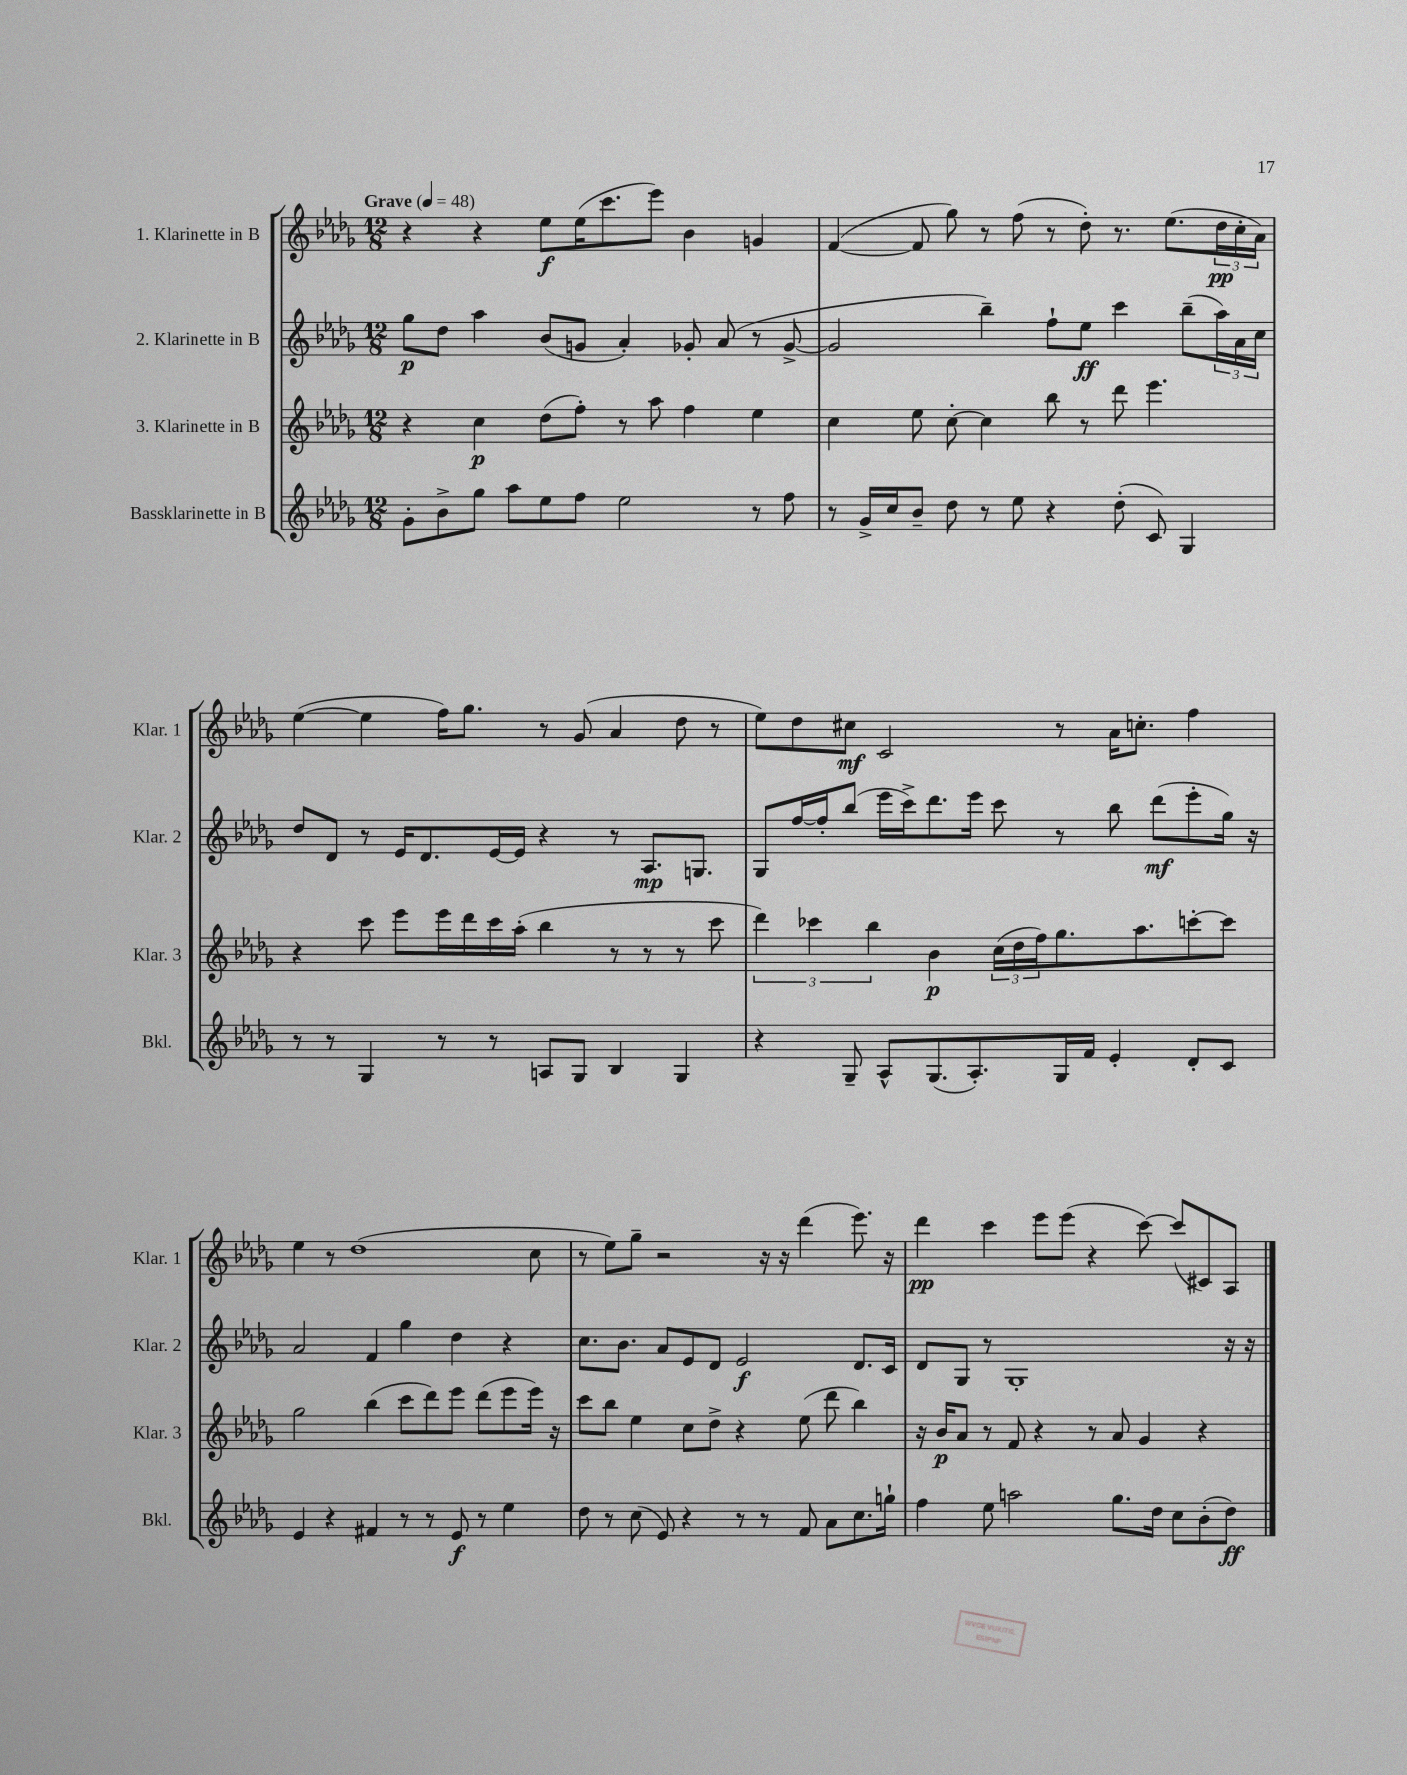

**kern	**kern	**kern	**kern
*staff4	*staff3	*staff2	*staff1
*clefG2	*clefG2	*clefG2	*clefG2
*k[b-e-a-d-g-]	*k[b-e-a-d-g-]	*k[b-e-a-d-g-]	*k[b-e-a-d-g-]
*M12/8	*M12/8	*M12/8	*M12/8
*MM48	*MM48	*MM48	*MM48
8g-'\L	4r	8gg-\L	4r
8b-^\	.	8dd-\J	.
8gg-\J	4cc\	4aa-\	4r
8aa-\L	.	.	.
8ee-\	(8dd-\L	(8b-/L	8ee-\L
8ff\J	8ff'\J)	8g/J	(16ee-\K
.	.	.	8.ccc\
2ee-\	8r	4a-'/)	.
.	8aa-\	.	8eee-\J)
.	4ff\	8g-'/	4b-\
.	.	(8a-/	.
8r	4ee-\	8r	4g/
8ff\	.	[8g-^/	.
=	=	=	=
8r	4cc\	2g-/]	([4f/
16g-^/LL	.	.	.
16cc/J	.	.	.
8b-~/J	8ee-\	.	8f/]
8dd-\	[8cc'\	.	8gg-\)
8r	4cc\]	4bb-~\)	8r
8ee-\	.	.	(8ff\
4r	8bb-\	8ff`\L	8r
.	8r	8ee-\J	8dd-'\)
(8dd-'\	8ddd-\	4ccc\	8.r
8c/)	4.eee-\	.	.
.	.	.	(8.ee-\L
4G-/	.	(8bb-~\L	.
.	.	24aa-\L)	24dd-\L
.	.	24a-\	24cc'\
.	.	24cc\JJ	24a-\JJ)
=	=	=	=
8r	4r	8dd-/L	([4ee-\
8r	.	8d-/J	.
4G-/	8ccc\	8r	4ee-\]
.	8eee-\L	16e-/LK	.
.	.	8.d-/	.
8r	16eee-\L	.	16ff\LK)
.	16ddd-\	.	8.gg-\J
8r	16ccc\	[16e-/L	.
.	(16aa-'\JJ	16e-/]JJ	.
8A/L	4bb-\	4r	8r
8G-/J	.	.	(8g-/
4B-/	8r	8r	4a-/
.	8r	8.A-/L	.
4G-/	8r	.	8dd-\
.	.	8.G/J	.
.	8ccc\	.	8r
=	=	=	=
4r	6ddd-\)	8G-/L	8ee-\L)
.	.	[16ff/L	8dd-\
.	6ccc-\	.	.
.	.	16ff'/]J	.
8G-~/	.	(8bb-/J	8cc#\J
.	6bb-\	.	.
8A-^^/L	.	16eee-\LL	2c/
.	.	16ccc^\J)	.
(8.G-/	4b-\	8.ddd-\	.
8.A-'/)	.	16eee-\Jk	.
.	(24cc\LL	8ccc\	.
.	24dd-\	.	.
.	24ff\J)	.	.
16G-/L	8.gg-\	8r	8r
16f/JJ	.	.	.
4e-'/	.	8bb-\	16a-\LK
.	8.aa-\	.	8.cc'\J
.	.	(8ddd-\L	.
8d-'/L	[8ccc'\	8eee-'\	4ff\
8c/J	8ccc\]J	16gg-\Jk)	.
.	.	16r	.
=	=	=	=
4e-/	2gg-\	2a-/	4ee-\
4r	.	.	8r
.	.	.	(1dd-
4f#/	(4bb-\	4f/	.
8r	8ccc\L	4gg-\	.
8r	8ddd-\)	.	.
8e-/	8eee-\J	4dd-\	.
8r	(8ddd-\L	.	.
4ee-\	8eee-\	4r	.
.	16eee-\Jk)	.	8cc\
.	16r	.	.
=	=	=	=
8dd-\	8ccc\L	8.cc\L	8r
8r	8bb-\J	.	8ee-\L)
.	.	8.b-\J	.
(8cc\	4ee-\	.	8gg-~\J
8e-/)	.	8a-/L	2r
4r	8cc\L	8e-/	.
.	8dd-^\J	8d-/J	.
8r	4r	2e-/	.
8r	.	.	16r
.	.	.	16r
8f/	(8ee-\	.	(4ddd-\
8a-\L	8ddd-\	.	.
8.cc\	4bb-\)	8.d-/L	8.eee-\)
16gg`\Jk	.	16c/Jk	16r
=	=	=	=
4ff\	16r	8d-/L	4ddd-\
.	16b-/LK	.	.
.	8a-/J	8G-/J	.
8ee-\	8r	8r	4ccc\
2aa\	8f/	1G-'	.
.	4r	.	8eee-\L
.	.	.	(8eee-\J
.	8r	.	4r
8.gg-\L	8a-/	.	.
.	4g-/	.	[8ccc\)
16dd-\Jk	.	.	.
8cc\L	.	.	(8ccc/]L
(8b-'\	4r	.	8c#/)
8dd-\J)	.	16r	8A-/J
.	.	16r	.
==	==	==	==
*-	*-	*-	*-
